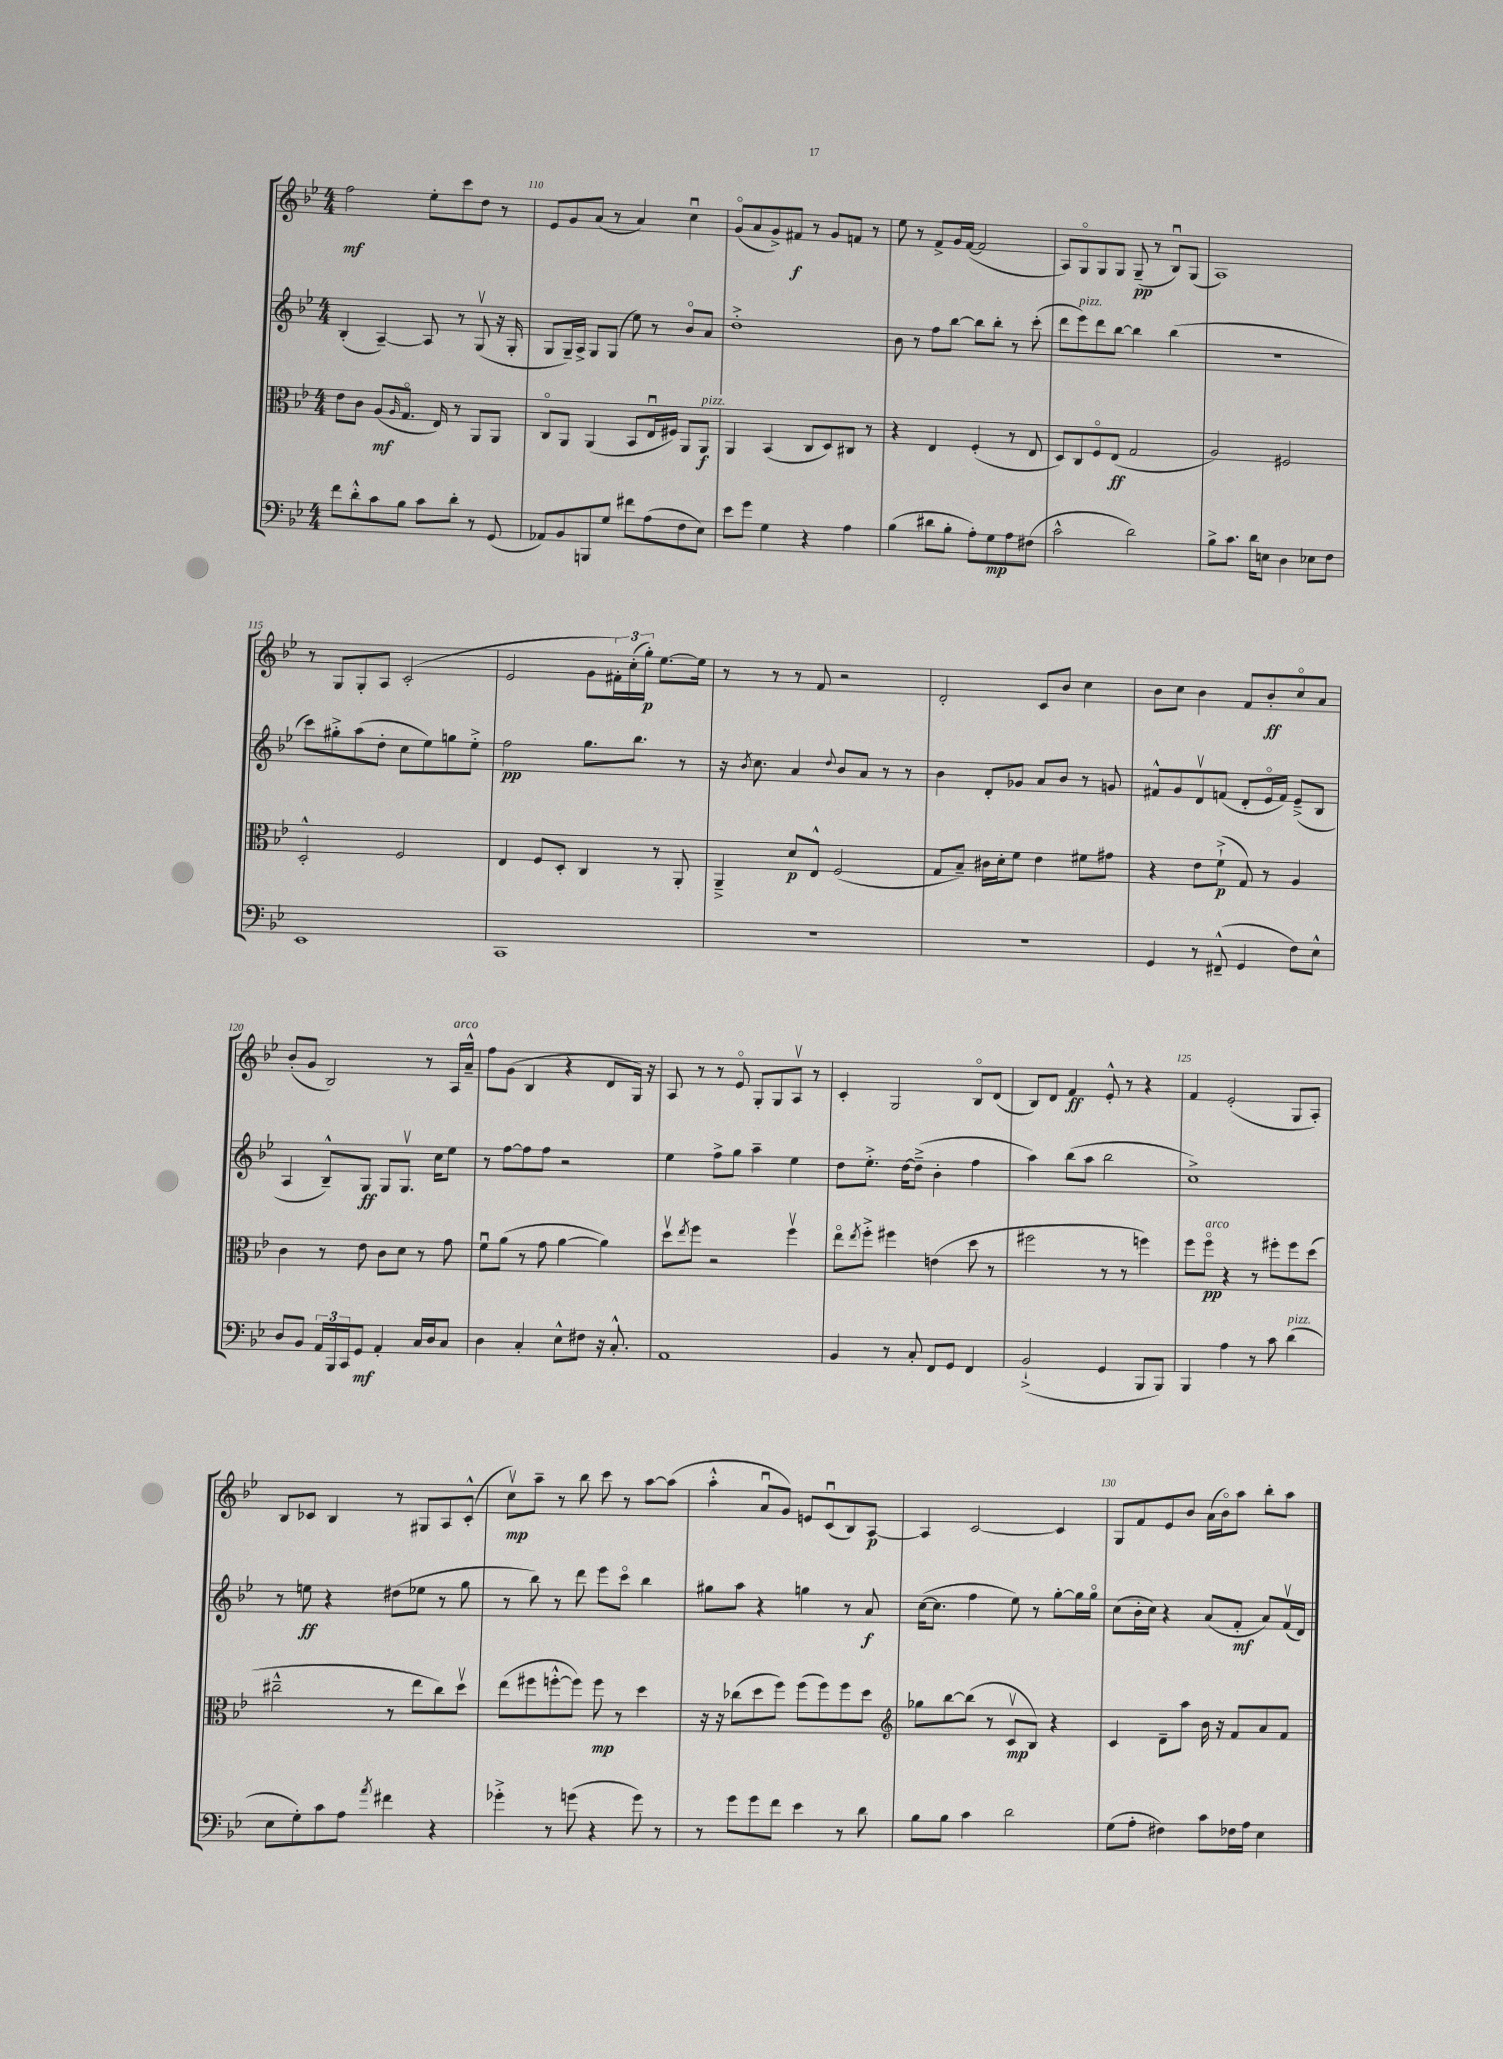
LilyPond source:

<<
\new StaffGroup <<
\new Staff = "s0" {
    \clef treble \key bes \major \numericTimeSignature \time 4/4
    f''2\mf ees''8-. c'''8 d''8 r8 |
    ees'8 g'8 a'8( r8 a'4) c''4\downbow |
    g'8\flageolet( a'8 g'8->) fis'8\f r8 g'8 f'8 r8 |
    ees''8 r8 f'8-> g'16 f'16~( f'2 |
    a8) g8\flageolet g8 g8 g8--\pp( r8 bes8\downbow) g8( |
    a1) |
    r8 g8 g8-. a8 c'2-.( |
    ees'2 g'8 \tuplet 3/2 { fis'16-.) c''16-.( g''16-.\p) } ees''8.~ ees''16 |
    r8 r8 r8 f'8 r2 |
    d'2-. c'8 bes'8 c''4 |
    bes'8 c''8 bes'4 f'8 bes'8-.\ff c''8\flageolet a'8 |
    bes'8-.( g'8 bes2) r8 a16^\markup { \italic "arco" } a'16---^ |
    f''8 g'8( bes4 r4 d'8 g16) r16 |
    a8 r8 r8 ees'8\flageolet g8-. g8 a8\upbow r8 |
    c'4-. g2 bes8\flageolet d'8( |
    bes8) d'8 f'4\ff ees'8-.-^ r8 r4 |
    f'4 ees'2-.( g8 a8-.) |
    bes8 ces'8 bes4 r8 gis8 a8 ces'8-.-^( |
    c''8\upbow\mp) a''8-- r8 bes''8 c'''8 r8 a''8~ a''8( |
    a''4-.-^ a'8\downbow g'8) e'8 c'8\downbow( bes8) a8~\p |
    a4 c'2~ c'4 |
    g8 f'8 ees'8 bes'8 a'16( bes'16\flageolet) a''8 bes''8-. a''8 \bar "|." |
}
\new Staff = "s1" {
    \clef treble \key bes \major \numericTimeSignature \time 4/4
    bes4-.( a4~--) a8 r8 g8\upbow( r16 g16-. |
    g8 g16--) a16-> g8 g8( ees''8) r8 bes'8\flageolet a'8 |
    d''1-.-> |
    bes'8 r8 f''8 bes''8~ bes''8 bes''8-. r8 c'''8-.( |
    d'''8 ees'''8^\markup { \italic "pizz." }) d'''8 bes''8~ bes''4 bes''4( |
    r1 |
    c'''8) gis''8-.-> a''8( d''8-. c''8 ees''8) g''8 ees''8-.-> |
    f''2\pp g''8. bes''8. r8 |
    r16 \acciaccatura { bes'8 } c''8. a'4 \appoggiatura { d''8 } bes'8 a'8 r8 r8 |
    bes'4 d'8-. ges'8 a'8 bes'8 r8 g'8 |
    fis'8-^ g'8 d'8\upbow f'8( d'8-. ees'16\flageolet f'16) ees'8--->( bes8 |
    a4 bes8---^) g8\ff g8 g8.\upbow c''16 ees''8 |
    r8 f''8~ f''8 f''8 r2 |
    ees''4 f''8-> g''8 a''4-- ees''4 |
    d''8 ees''8.-.-> d''16~ d''8--->( bes'4-. f''4 |
    a''4) bes''8( a''8 bes''2 |
    c''1->) |
    r8 e''8\ff r4 dis''8( ees''8 r8 g''8 |
    r8 bes''8) r8 d'''8 ees'''8 c'''8\flageolet bes''4 |
    gis''8 a''8 r4 g''4 r8 a'8\f |
    c''16~( c''8. f''4 ees''8) r8 g''8~-. g''16 g''16\flageolet |
    c''8( bes'16-. c''16) r4 a'8( f'8-.\mf a'8) f'16\upbow( d'16) \bar "|." |
}
\new Staff = "s2" {
    \clef alto \key bes \major \numericTimeSignature \time 4/4
    ees'8 c'8 a8\mf( \grace { a16 } g8.\flageolet ees16) r8 a,8 a,8 |
    c8\flageolet a,8 a,4( bes,8 ees16\downbow fis16) a,8 a,8\f^\markup { \italic "pizz." } |
    a,4 bes,4( c8 d8) cis8 r8 |
    r4 ees4 f4-.( r8 ees8 |
    d8) c8 f8\flageolet ees8\ff( g2 |
    a2) fis2 |
    d2-.-^ f2 |
    ees4 f8 d8-. c4 r8 a,8-. |
    a,4---> d'8\p ees8-^ f2( |
    g8 bes8--) cis'16 d'16-. f'8 ees'4 fis'8 gis'8 |
    r4 ees'8 f'8-!->\p( g8) r8 a4 |
    c'4 r8 ees'8 c'8 d'8 r8 g'8 |
    f'8\downbow a'8( r8 g'8 a'4~ a'4) |
    d''8\upbow \acciaccatura { ees''8 } f''8 r2 f''4\upbow |
    ees''8\flageolet \acciaccatura { ees''8 } f''8-.-> fis''4 e'4( d''8 r8 |
    fis''2 r8 r8 f''4) |
    f''8 f''8\flageolet\pp^\markup { \italic "arco" } r4 r8 fis''8-. fis''8 d''8( |
    cis''2---^ r8 ees''8 cis''8) d''8\upbow |
    ees''8( fis''8 f''8~-.-^ f''8) f''8\mp r8 d''4 |
    r16 r16 ces''8( d''8 f''8) f''8( f''8) f''8 d''8 |
    \clef treble ges''8 bes''8~ bes''8( r8 c'8\upbow\mp bes8) r4 |
    c'4 d'8-- a''8 bes'16 r16 f'8 a'8 f'8 \bar "|." |
}
\new Staff = "s3" {
    \clef bass \key bes \major \numericTimeSignature \time 4/4
    f'8 d'8-.-^ c'8 bes8 c'8 d'8-. r8 g,8( |
    aes,8) bes,8 b,,8 g8 fis'8 a8( f8 ees8) |
    ees'8 g'8 g4 r4 a4 |
    bes4( dis'8 bes8-. a8-.) g8\mp a8 fis8( |
    c'2-^ d'2) |
    bes8-> c'8. d'16 e8 d4 ees8 f8 |
    ees,1 |
    c,1 |
    R1 |
    R1 |
    g,4 r8 fis,8---^( g,4 f8) ees8-^ |
    d8 bes,8 \tuplet 3/2 { a,16 bes,,16 c,16 } g,8\mf a,4-. c16 d16 c8 |
    d4 c4-. ees8-^ fis8 r16 c8.-.-^ |
    a,1 |
    bes,4 r8 c8-. f,8 g,8 f,4 |
    bes,2-!->( g,4 bes,,8 bes,,8) |
    bes,,4 a4 r8 c'8 d'4^\markup { \italic "pizz." }( |
    ees8 g8-.) c'8 a8 \acciaccatura { a'8 } fis'4 r4 |
    ges'4-.-> r8 g'8( r4 g'8) r8 |
    r8 g'8 g'8 f'8 ees'4 r8 d'8 |
    bes8 bes8 c'4 d'2 |
    g8( a8-. fis4) c'8 fes16 a16 ees4 \bar "|." |
}
>>
>>
\layout { \context { \Score currentBarNumber = #109 \override BarNumber.break-visibility = ##(#f #t #t) barNumberVisibility = #(every-nth-bar-number-visible 5) } }
